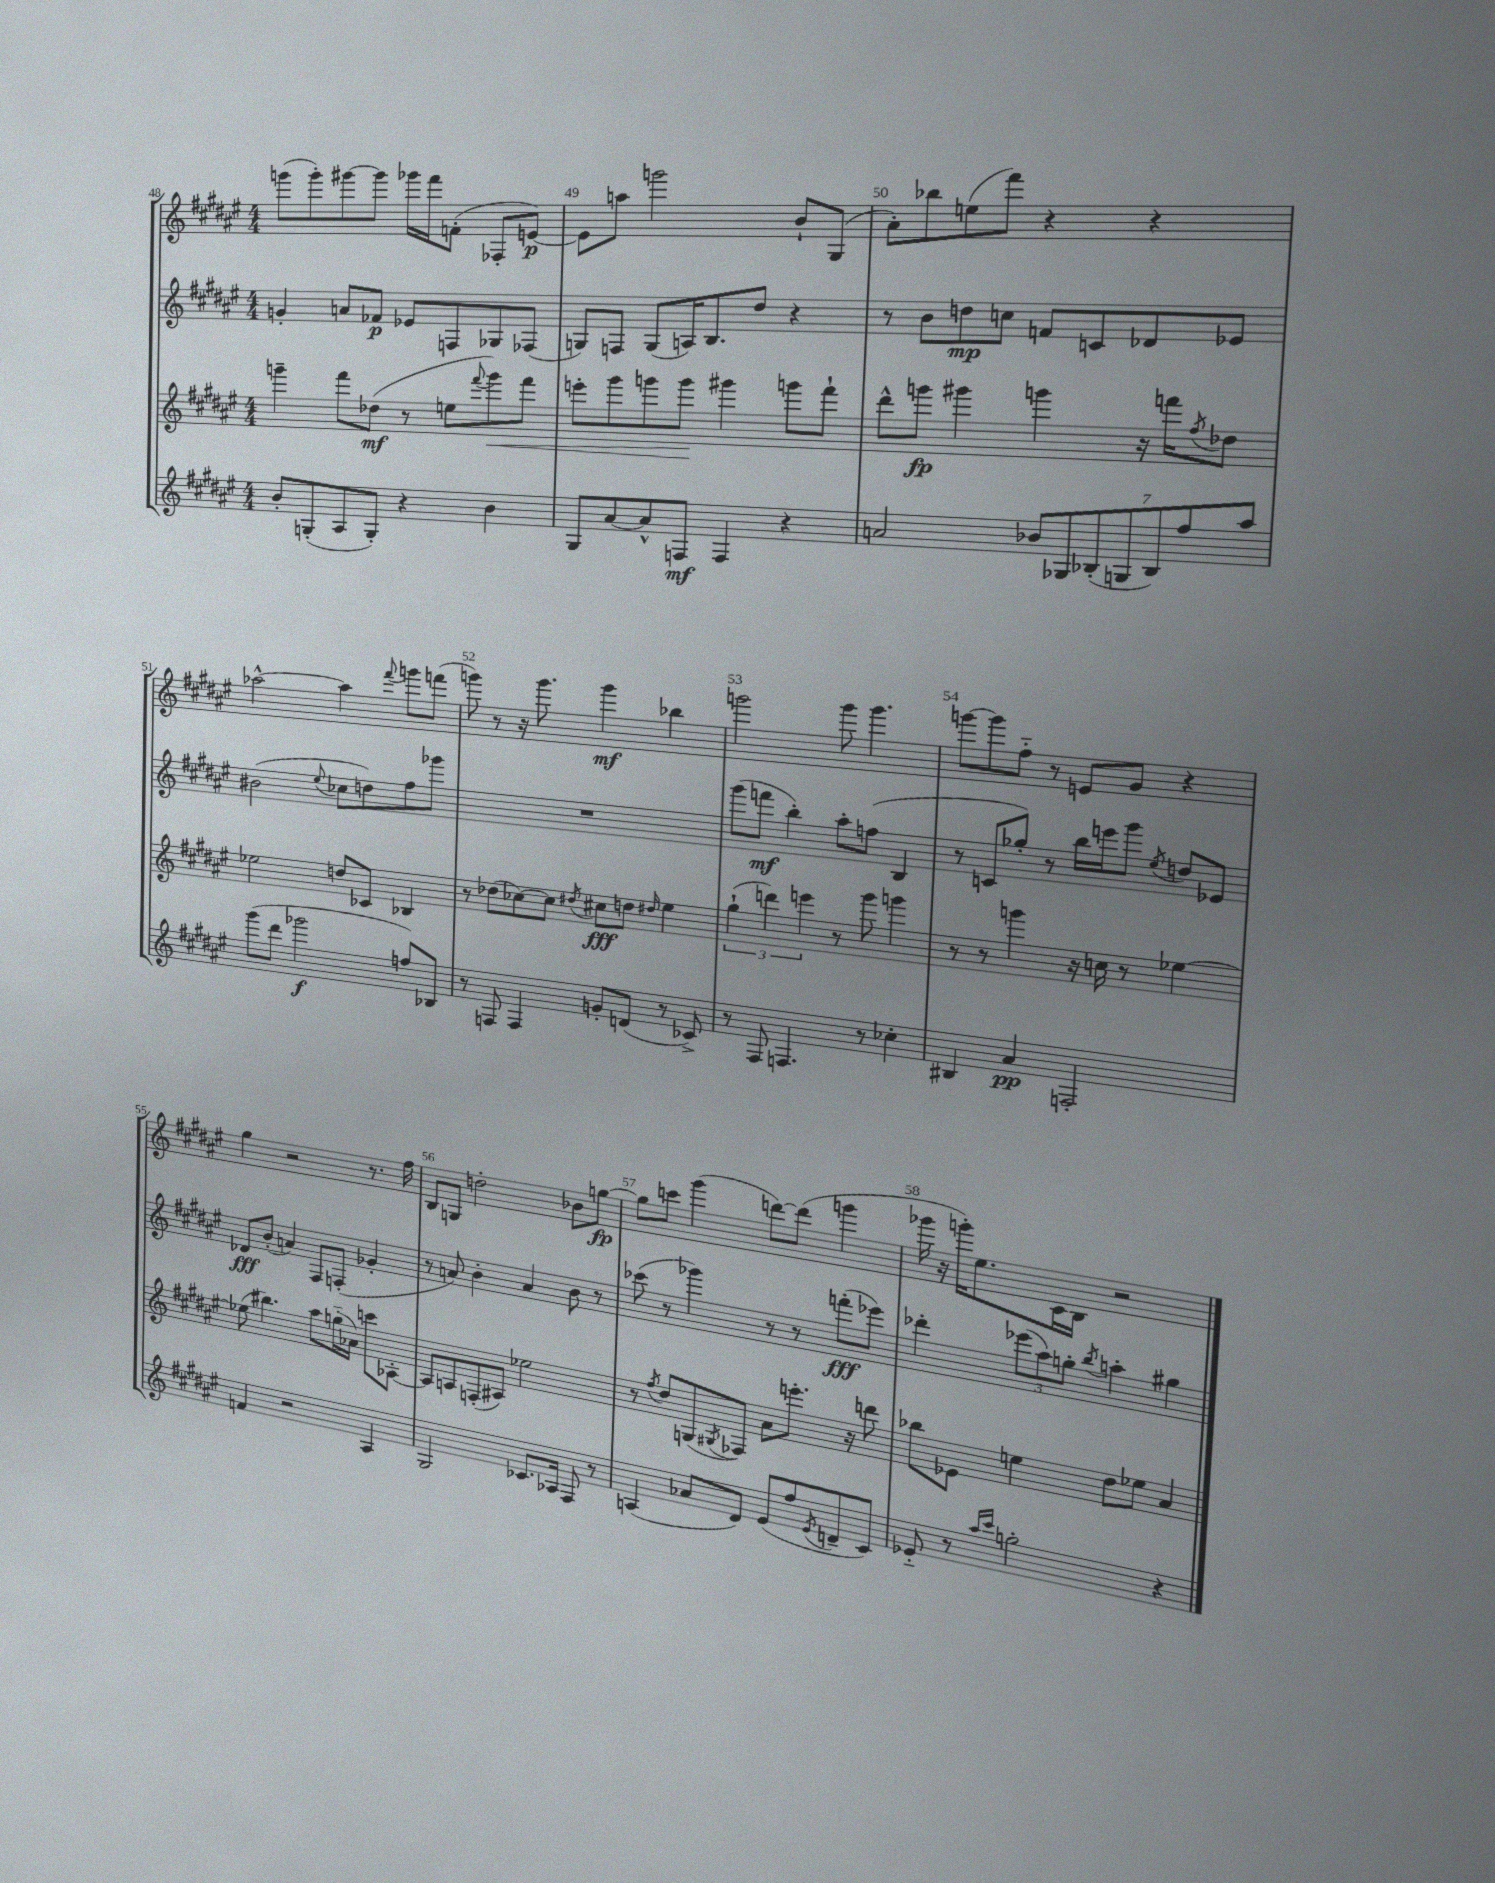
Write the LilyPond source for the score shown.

<<
\new StaffGroup <<
\new Staff = "s0" {
    \clef treble \key fis \major \numericTimeSignature \time 4/4
    g'''8( g'''8-.) gis'''8~ gis'''8 ges'''16 fis'''16 f'8-.( fes8-. e'8~\p) |
    e'8 a''8 g'''2 b'8-! gis8( |
    ais'8-.) bes''8 e''8( fis'''8) r4 r4 |
    aes''2~-^ aes''4 \appoggiatura { fis'''8 } g'''8 f'''8( |
    g'''8) r8 r16 g'''8. g'''4\mf bes''4 |
    g'''2 g'''8 g'''4. |
    g'''8~ g'''8 fis''8-_ r8 e'8 gis'8 r4 |
    gis''4 r2 r8. fis''16 |
    b8 g8 d''2-. bes'8 g''8~\fp |
    g''8 c'''8 gis'''4( d'''8~) d'''8( g'''4 |
    ges'''16 r16 g'''16-.) eis''8. cis'16 b16 r2 \bar "|." |
}
\new Staff = "s1" {
    \clef treble \key fis \major \numericTimeSignature \time 4/4
    g'4-. a'8 fes'8\p ees'8 f8 ges8 fes8( |
    g8) f8 g8( a16) b8. dis''8 r4 |
    r8 b'8 d''8\mp c''8 f'8 c'8 des'8 ees'8 |
    bis'2( \appoggiatura { eis''8 } ces''8 d''8) fis''8 ges'''8 |
    R1 |
    gis'''8( f'''8\mf b''4-.) ais''8-. f''8( b4 |
    r8 c'8 ges''8-.) r8 b''16 e'''16 gis'''8 \acciaccatura { eis''8 } d''8 ees'8 |
    des'8\fff b'8-.( a'4) fis8 f8-.( ges'4-. |
    r8 a'8) b'4-. a'4 b'8 r8 |
    ces'''8( r8 ges'''4) r8 r8 f'''8-.\fff( ees'''8) |
    des'''4-. \tuplet 3/2 { ees'''8( ais''8) g''8-. } \acciaccatura { b''8 } a''4-. gis''4 \bar "|." |
}
\new Staff = "s2" {
    \clef treble \key fis \major \numericTimeSignature \time 4/4
    g'''4-- fis'''8 des''8\mf( r8 e''8 \appoggiatura { fis'''8 } g'''8\<) fis'''8 |
    e'''8-. gis'''8 g'''8 g'''8\! gis'''4 g'''8 fis'''8-! |
    dis'''8-^ g'''8\fp gis'''4 g'''4 r16 f'''16 \acciaccatura { fis''8 } des''8 |
    ees''2 d''8 ces'8 bes4 |
    r8 des''8( ces''8~) ces''8 \acciaccatura { dis''8 } cis''8\fff d''8 \grace { dis''16 } eis''4 |
    \tuplet 3/2 { gis''4-!( d'''4) e'''4 } r8 gis'''8 g'''4 |
    r8 r8 g'''4 r16 c''16 r8 ees''4~ |
    ees''8( bis''4.) ais''8 g''16-_( aes'16) c'''8 aes8~-. |
    aes8 a8 f8-.( ais8) ees''2 |
    r8 \acciaccatura { fis''8 } dis''8 g8( \acciaccatura { gis8 } fes8) ais'8 e'''8.-. r16 d'''8 |
    bes''8 ees'8 e''4 dis''8 ees''8 ais'4 \bar "|." |
}
\new Staff = "s3" {
    \clef treble \key fis \major \numericTimeSignature \time 4/4
    b'8-. g8-.( ais8 g8-.) r4 b'4 |
    gis8 ais'8~ ais'8-^ f8\mf f4 r4 |
    a'2 \tuplet 7/4 { bes'8 ges8 bes8-.( g8 bes8) fis''8 ais''8 } |
    gis'''8( dis'''8 ges'''2\f f''8) bes8 |
    r8 f8 f4 g'8-. d'8( r8 ces'8->) |
    r8 fis8 f4. r8 ces''4-. |
    bis4 ais'4\pp f2-. |
    f'4 r2 ais4 |
    gis2 ces'8. aes16 fis8 r8 |
    a4( aes'8 dis'8) eis'8( fis''8 \acciaccatura { eis'8 } d'8-- cis'8) |
    ees'8-_ r8 \grace { ais''16 cis'''16 } g''2-. r4 \bar "|." |
}
>>
>>
\layout { \context { \Score currentBarNumber = #48 \override BarNumber.break-visibility = ##(#f #t #t) barNumberVisibility = #all-bar-numbers-visible } }
